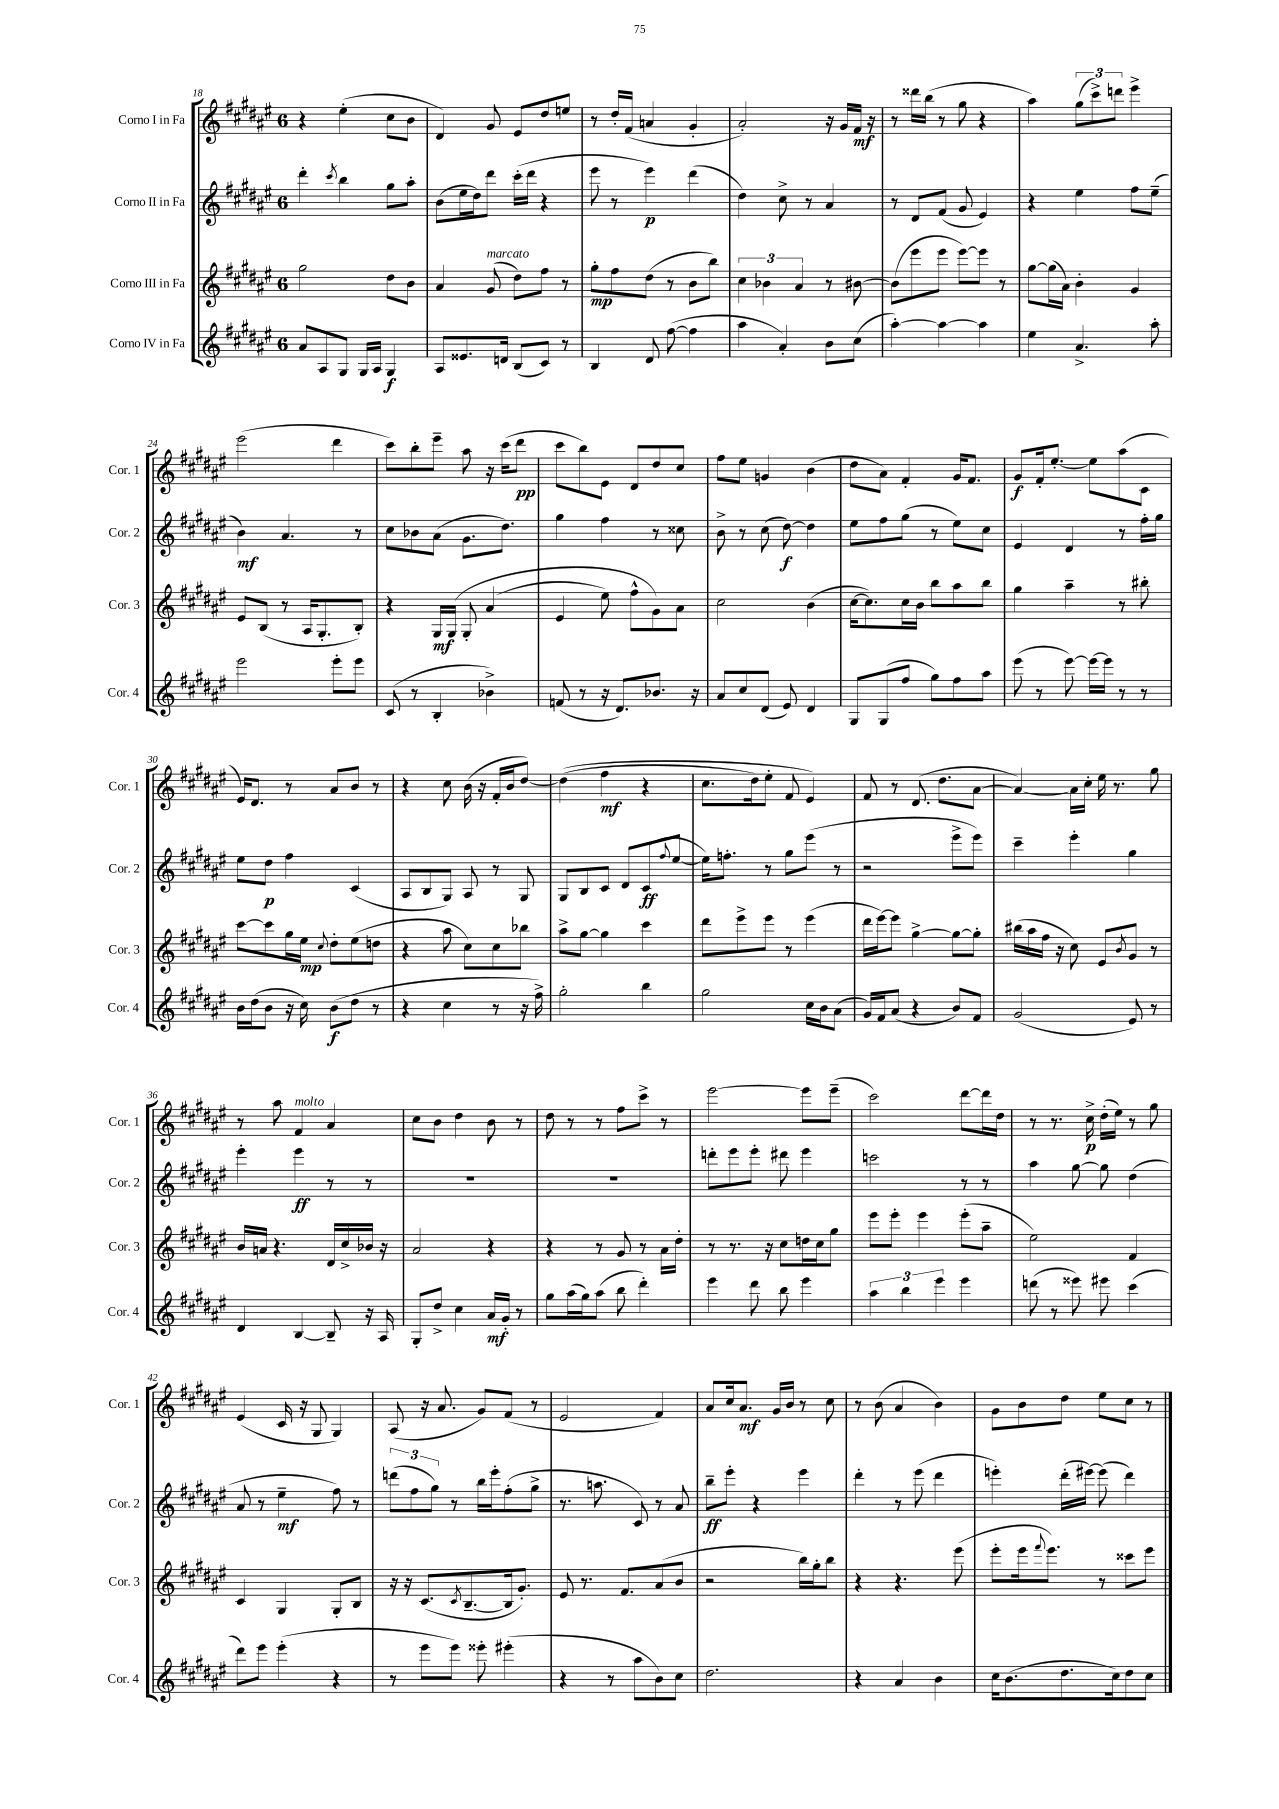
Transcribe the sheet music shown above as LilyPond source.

<<
\new StaffGroup <<
\new Staff = "s0" \with { instrumentName = "Corno I in Fa" shortInstrumentName = "Cor. 1" } {
    \clef treble \key fis \major \once \override Staff.TimeSignature.style = #'single-digit \time 6/8
    r4 eis''4-.( cis''8 b'8 |
    dis'4) gis'8 eis'8 dis''8 e''8 |
    r8 dis''16-. fis'16( a'4 gis'4-. |
    ais'2-.) r16 gis'16 fis'16\mf r16 |
    r8 disis'''16 b''16( r8 gis''8 r4 |
    ais''4) \tuplet 3/2 { gis''8( cis'''8->) d'''8 } eis'''4-> |
    eis'''2( dis'''4 |
    cis'''8) b''8-. eis'''8-- ais''8 r16 cis'''16( dis'''8\pp |
    cis'''8 b''8) eis'8 dis'8 dis''8 cis''8 |
    fis''8 eis''8 g'4 b'4( |
    dis''8 ais'8) fis'4-. gis'16 fis'8. |
    gis'8\f fis'16-. eis''8.~-. eis''8 ais''8( cis'8 |
    eis'16) dis'8. r8 ais'8 b'8 r8 |
    r4 cis''8 b'16( r16 fis'16-. b'16 dis''8~) |
    dis''4(\( fis''4\mf r4 |
    cis''8. dis''16) eis''8-. fis'8 eis'4\) |
    fis'8 r8 dis'8.( dis''8. ais'8~ |
    ais'4~) ais'16 cis''16-. eis''16 r8. gis''8 |
    r8 ais''8 fis'4^\markup { \italic "molto" } ais'4 |
    cis''8 b'8 dis''4 b'8 r8 |
    dis''8 r8 r8 fis''8 cis'''8-> r8 |
    eis'''2~ eis'''8 eis'''8--( |
    cis'''2) dis'''8~ dis'''16 dis''16 |
    r8 r8. cis''16->\p dis''16-.( eis''16) r8 gis''8 |
    eis'4( cis'16 r16 gis8 gis4) |
    ais8( r16 ais'8. gis'8) fis'8( r8 |
    eis'2 fis'4) |
    ais'8 cis''16 ais'8.\mf gis'16 b'16 r8 cis''8 |
    r8 b'8( ais'4 b'4) |
    gis'8 b'8 dis''8 eis''8 cis''8 r8 \bar "|." |
}
\new Staff = "s1" \with { instrumentName = "Corno II in Fa" shortInstrumentName = "Cor. 2" } {
    \clef treble \key fis \major \once \override Staff.TimeSignature.style = #'single-digit \time 6/8
    dis'''4-. \acciaccatura { cis'''8 } b''4 gis''8 ais''8-. |
    b'8( eis''16 dis''16) dis'''8 cis'''16-.( dis'''16 r4 |
    eis'''8 r8 eis'''4\p) dis'''4( |
    dis''4) cis''8-> r8 ais'4 |
    r8 dis'8 fis'8( gis'8 eis'4) |
    r4 eis''4 fis''8 eis''8--( |
    b'4\mf) ais'4. r8 |
    cis''8 bes'8 ais'8( gis'8. dis''8.) |
    gis''4 fis''4 r8 cisis''8 |
    b'8-> r8 cis''8( dis''8~\f) dis''4 |
    eis''8 fis''8 gis''8( r8 eis''8) cis''8 |
    eis'4 dis'4 r8 fis''16-. gis''16 |
    eis''8 dis''8\p fis''4 cis'4( |
    ais8 b8 gis8) ais8 r8 gis8 |
    gis8 b8 cis'8 dis'8 cis'8\ff( \appoggiatura { fis''8 } eis''8~ |
    eis''16) f''8.-. r8 gis''8 eis'''8( r8 |
    r2 eis'''8-> eis'''8) |
    cis'''4-- eis'''4-. gis''4 |
    eis'''4-. eis'''4\ff r8 r8 |
    R2. |
    R2. |
    d'''8-. eis'''8 eis'''8-. dis'''8 eis'''4 |
    c'''2 r8 r8 |
    ais''4 gis''8~ gis''8 dis''4( |
    ais'8 r8 eis''4--\mf fis''8) r8 |
    \tuplet 3/2 { d'''8( fis''8 gis''8) } r8 b''16 eis'''16-. fis''8-.( gis''8-> |
    r8. a''8. cis'8) r8 ais'8 |
    b''8--\ff eis'''8-. r4 eis'''4 |
    dis'''4-. r8 eis'''8( dis'''4 |
    e'''4-.) dis'''16-.( eis'''16~) eis'''8( dis'''4) \bar "|." |
}
\new Staff = "s2" \with { instrumentName = "Corno III in Fa" shortInstrumentName = "Cor. 3" } {
    \clef treble \key fis \major \once \override Staff.TimeSignature.style = #'single-digit \time 6/8
    gis''2 dis''8 b'8 |
    ais'4 gis'8^\markup { \italic "marcato" }( dis''8) fis''8 r8 |
    gis''8-.\mp fis''8 dis''8( r8 b'8 b''8) |
    \tuplet 3/2 { cis''4 bes'4 ais'4 } r8 bis'8~ |
    bis'8( eis'''8 eis'''8 eis'''8~) eis'''8 r8 |
    gis''8~ gis''16( ais'16) b'4-. gis'4 |
    eis'8 b8( r8 ais16 gis8.-. b8-.) |
    r4 gis16\mf gis16\( gis8-. ais'4( |
    eis'4 eis''8) fis''8-^ gis'8\) ais'8 |
    cis''2 b'4( |
    cis''16~ cis''8.) cis''16 b'16 b''8 ais''8 b''8 |
    gis''4 ais''4-- r8 bis''8-. |
    cis'''8~ cis'''8 gis''16 eis''16\mp \appoggiatura { cis''8 } dis''8-. eis''8( d''8 |
    r4 ais''8 cis''8) cis''8 bes''8 |
    ais''8-> gis''8~ gis''4 cis'''4 |
    dis'''8 eis'''8-> eis'''8 r8 eis'''4( |
    dis'''16 eis'''16~) eis'''8 gis''4~-> gis''8~ gis''8-. |
    bis''16( ais''16 fis''16 r16 cis''8) eis'8 \acciaccatura { b'8 } gis'8 r8 |
    b'16 a'16 r4. dis'16 cis''16-> bes'16 r16 |
    ais'2 r4 |
    r4 r8 gis'8 r8 ais'16 dis''16-. |
    r8 r8. r16 cis''8 d''16 cis''16 gis''8 |
    eis'''8 eis'''8-. eis'''4 eis'''8-.( ais''8-- |
    eis''2) fis'4 |
    cis'4 gis4 gis8-. b8 |
    r16 r16 cis'8.( \acciaccatura { cis'8 } b8.~-- b16 gis'8.-.) |
    eis'8 r8. fis'8. ais'8( b'8 |
    r2 b''16) gis''16-. b''8 |
    r4 r4. eis'''8( |
    eis'''8-. eis'''16 \appoggiatura { fis'''8 } eis'''8.) r8 cisis'''8 eis'''8 \bar "|." |
}
\new Staff = "s3" \with { instrumentName = "Corno IV in Fa" shortInstrumentName = "Cor. 4" } {
    \clef treble \key fis \major \once \override Staff.TimeSignature.style = #'single-digit \time 6/8
    ais'8 ais8 gis8 gis16 ais16 gis4\f |
    ais8 eisis'8. d'16 b8( cis'8) r8 |
    b4 dis'8 fis''8~( fis''4 |
    ais''4 ais'4-.) b'8 cis''8( |
    ais''4~-.) ais''4~ ais''4 |
    eis''4 ais'4.-> ais''8-. |
    eis'''2 eis'''8-. eis'''8 |
    cis'8( r8 b4-. bes'4->) |
    f'8( r8 r16 dis'8.) bes'8. r16 |
    ais'8 cis''8 dis'8( eis'8) dis'4 |
    gis8 gis8( fis''8 gis''8) fis''8 ais''8 |
    eis'''8( r8 eis'''8~) eis'''16~ eis'''16 r8 r8 |
    b'16 dis''16( b'8 r16 cis''16) b'8\f( dis''8 r8 |
    r4 cis''4 r8 r16 fis''16->) |
    gis''2-. b''4 |
    gis''2 cis''16 b'16 ais'8( |
    gis'16) fis'16 ais'8( r4 b'8) fis'8 |
    gis'2( eis'8) r8 |
    dis'4 b4~ b8-- r16 ais16 |
    gis8-. dis''8-> cis''4 ais'16\mf gis'16-. r8 |
    gis''8 ais''16( gis''16) ais''8( b''8 dis'''4-.) |
    eis'''4 dis'''8 b''8 eis'''4 |
    \tuplet 3/2 { ais''4 b''4 eis'''4 } eis'''4 |
    d'''8( r8 eisis'''8) eis'''8 cis'''4( |
    dis'''8) eis'''8 eis'''4-.( r4 |
    r8 eis'''8 eis'''8) eisis'''8-. eis'''4-.( |
    r4 r8 ais''8 b'8) cis''8 |
    dis''2. |
    r4 ais'4 b'4 |
    cis''16 b'8.( dis''8. cis''16) dis''8 cis''8 \bar "|." |
}
>>
>>
\layout { \context { \Score currentBarNumber = #18 } }
